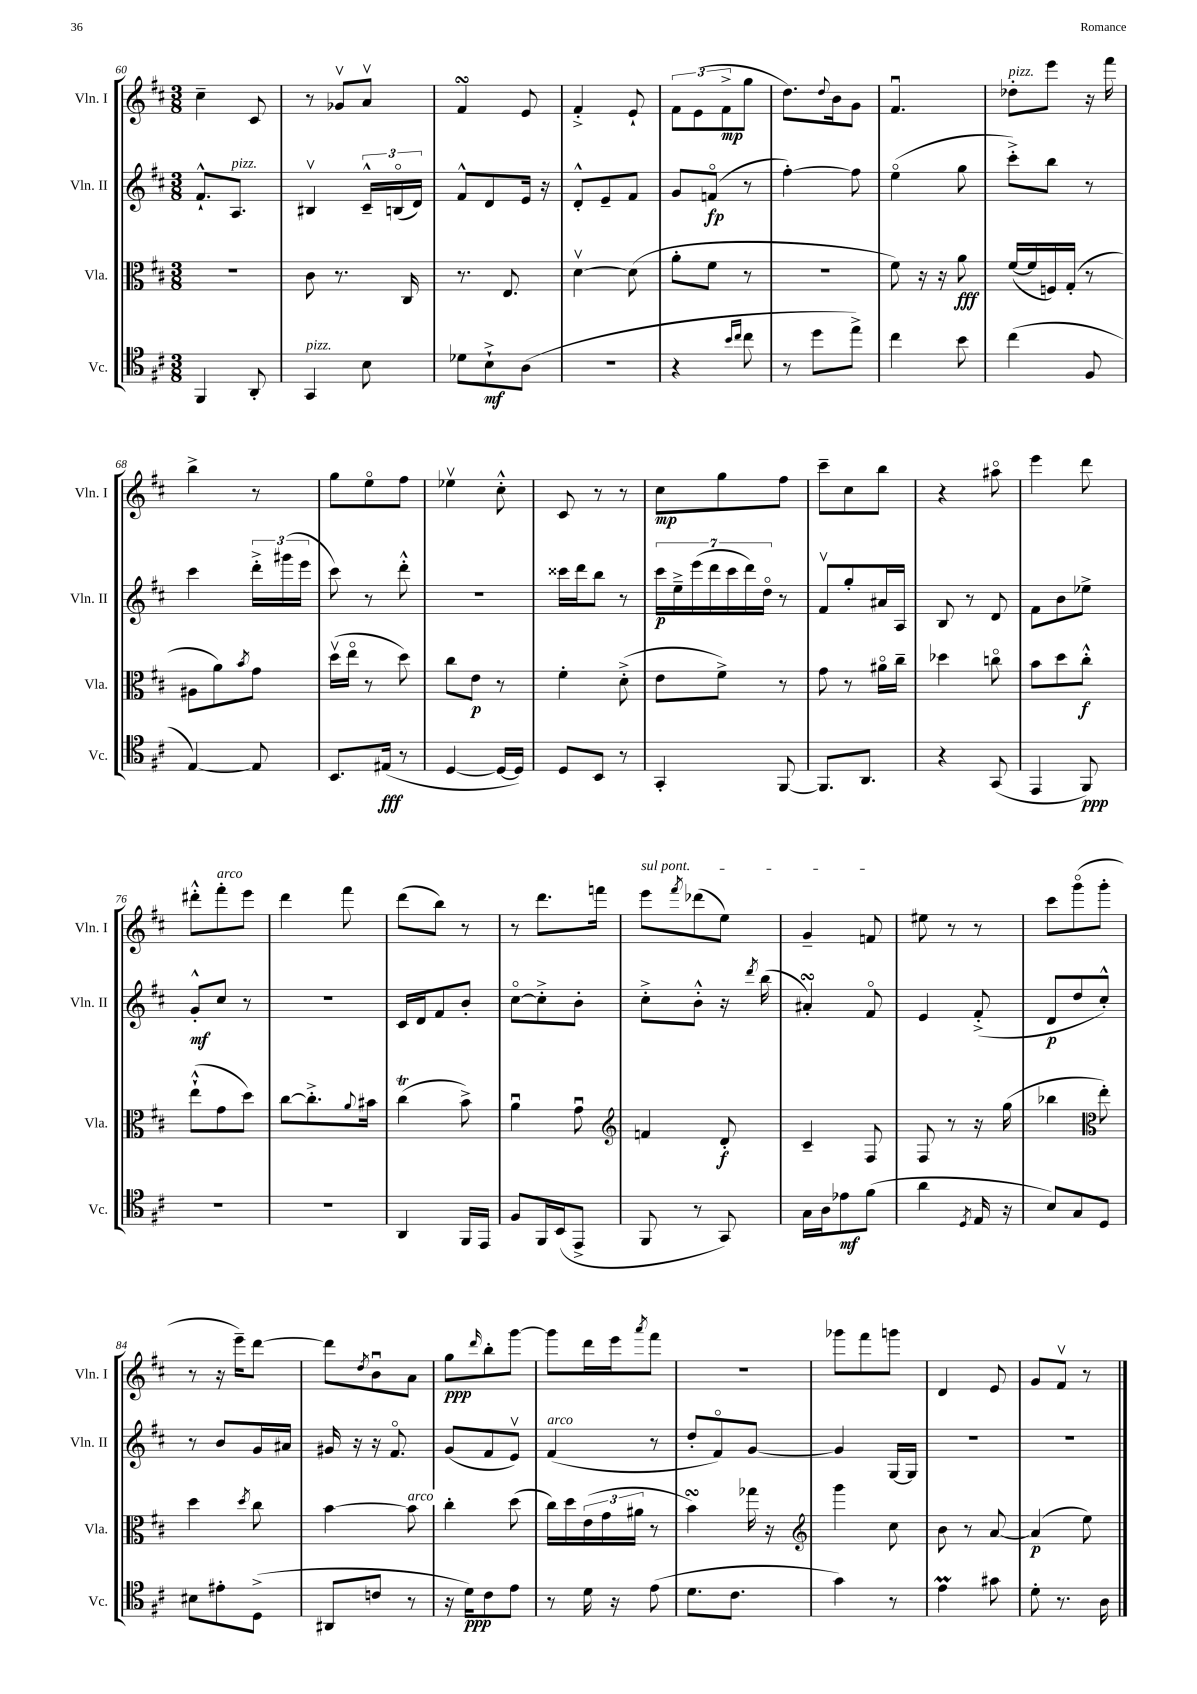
<<
\new StaffGroup <<
\new Staff = "s0" \with { instrumentName = "Vln. I" shortInstrumentName = "Vln. I" } {
    \clef treble \key d \major \numericTimeSignature \time 3/8
    cis''4-- cis'8 |
    r8 ges'8\upbow a'8\upbow |
    fis'4\turn e'8 |
    fis'4-.-> e'8-! |
    \tuplet 3/2 { fis'8 e'8( fis'8->\mp } g''8 |
    d''8.) \appoggiatura { d''8 } b'16 g'8 |
    fis'4.\downbow |
    des''8-.^\markup { \italic "pizz." } e'''8 r16 fis'''16 |
    b''4-> r8 |
    g''8 e''8\flageolet fis''8 |
    ees''4\upbow cis''8-.-^ |
    cis'8 r8 r8 |
    cis''8\mp g''8 fis''8 |
    cis'''8-- cis''8 b''8 |
    r4 ais''8\flageolet |
    e'''4 d'''8 |
    dis'''8-.-^ fis'''8-.^\markup { \italic "arco" } e'''8 |
    d'''4 fis'''8 |
    d'''8( b''8) r8 |
    r8 d'''8. f'''16 |
    \once \override TextSpanner.bound-details.left.text = \markup { \italic "sul pont." } e'''8\startTextSpan \acciaccatura { fis'''8 } des'''8( e''8) |
    g'4-- f'8\stopTextSpan |
    eis''8 r8 r8 |
    cis'''8 g'''8\flageolet( g'''8-. |
    r8 r16 e'''16--) d'''8~ |
    d'''8 \acciaccatura { d''8 } b'8\downbow a'8 |
    g''8\ppp \grace { d'''16 } b''8-. g'''8~ |
    g'''8 d'''16 e'''16 \acciaccatura { a'''8 } fis'''8 |
    R4. |
    ges'''8 fis'''8 g'''8 |
    d'4 e'8 |
    g'8 fis'8\upbow r8 \bar "|." |
}
\new Staff = "s1" \with { instrumentName = "Vln. II" shortInstrumentName = "Vln. II" } {
    \clef treble \key d \major \numericTimeSignature \time 3/8
    fis'8.-!-^ a8.^\markup { \italic "pizz." } |
    bis4\upbow \tuplet 3/2 { cis'16---^ b16\flageolet( d'16) } |
    fis'8-^ d'8 e'16 r16 |
    d'8-.-^ e'8-- fis'8 |
    g'8 f'8\flageolet\fp( r8 |
    fis''4~-.) fis''8 |
    e''4\flageolet( g''8 |
    cis'''8-.->) b''8 r8 |
    cis'''4 \tuplet 3/2 { d'''16-.-> gis'''16( e'''16 } |
    cis'''8) r8 d'''8-.-^ |
    R4. |
    cisis'''16 d'''16 b''8 r8 |
    \tuplet 7/4 { cis'''16\p e''16---> e'''16( d'''16 cis'''16 d'''16) d''16\flageolet } r8 |
    fis'8\upbow g''8-. ais'16 a16 |
    b8 r8 d'8 |
    fis'8 b'8 ees''8-> |
    g'8-.-^\mf cis''8 r8 |
    R4. |
    cis'16 d'16 fis'8 b'8-. |
    cis''8~\flageolet cis''8-.-> b'8-. |
    cis''8-.-> b'8-.-^ r16 \acciaccatura { d'''8 } b''16( |
    ais'4-.\turn) fis'8\flageolet |
    e'4 fis'8-.->( |
    d'8\p d''8 cis''8-.-^) |
    r8 b'8 g'16 ais'16 |
    gis'16 r16 r16 fis'8.\flageolet |
    g'8( fis'8 e'8\upbow) |
    fis'4^\markup { \italic "arco" }( r8 |
    d''8-. fis'8\flageolet) g'8~ |
    g'4 g16~ g16 |
    R4. |
    R4. \bar "|." |
}
\new Staff = "s2" \with { instrumentName = "Vla." shortInstrumentName = "Vla." } {
    \clef alto \key d \major \numericTimeSignature \time 3/8
    R4. |
    cis'8 r8. cis16 |
    r8. e8. |
    d'4~\upbow d'8( |
    a'8-. fis'8 r8 |
    R4. |
    fis'8) r16 r16 a'8\fff |
    fis'16~( fis'16 f16) g16-.( r8 |
    ais8 a'8) \acciaccatura { b'8 } g'8 |
    d''16\upbow( e''16\flageolet r8 d''8) |
    cis''8 e'8\p r8 |
    fis'4-. d'8-.->( |
    e'8 fis'8->) r8 |
    g'8 r8 ais'16\flageolet cis''16-- |
    des''4 c''8\flageolet |
    b'8 d''8 cis''8-.-^\f |
    e''8-!-^( g'8 d''8) |
    cis''8~ cis''8.-.-> \appoggiatura { a'8 } bis'16 |
    cis''4\trill( b'8->) |
    a'4\downbow g'8\downbow |
    \clef treble f'4 d'8-.\f |
    cis'4-- fis8 |
    fis8 r8 r16 g''16( |
    bes''4 \clef alto e''8-.) |
    d''4 \acciaccatura { d''8 } cis''8 |
    b'4~ b'8^\markup { \italic "arco" } |
    cis''4-. d''8( |
    cis''16) d''16 \tuplet 3/2 { e'16( g'16 ais'16 } r8 |
    b'4\turn) ges''16 r16 |
    \clef treble g'''4 cis''8 |
    b'8 r8 a'8~ |
    a'4\p( e''8) \bar "|." |
}
\new Staff = "s3" \with { instrumentName = "Vc." shortInstrumentName = "Vc." } {
    \clef tenor \key d \major \numericTimeSignature \time 3/8
    fis,4 a,8-. |
    g,4^\markup { \italic "pizz." } b8 |
    des'8 b8-!->\mf a8( |
    R4. |
    r4 \grace { b'16 cis''16 } cis''8 |
    r8 d''8 e''8->) |
    cis''4 b'8 |
    cis''4( fis8 |
    e4~) e8 |
    b,8. eis16\fff( r8 |
    d4~ d16~ d16) |
    d8 b,8 r8 |
    g,4-. fis,8~ |
    fis,8. a,8. |
    r4 g,8( |
    e,4 fis,8\ppp) |
    R4. |
    R4. |
    a,4 fis,16 e,16 |
    fis8 fis,16 b,16( e,8-> |
    fis,8 r8 g,8) |
    g16 a16 ees'8\mf fis'8( |
    a'4 \acciaccatura { d8 } e16 r16 |
    b8) g8 d8 |
    bis8 eis'8-. d8->( |
    ais,8 c'8 r8 |
    r16 d'16\ppp) cis'8 e'8 |
    r8 d'16 r16 e'8( |
    d'8. cis'8. |
    g'4) r8 |
    e'4\prall gis'8 |
    d'8-. r8. a16 \bar "|." |
}
>>
>>
\layout { \context { \Score currentBarNumber = #60 } }
